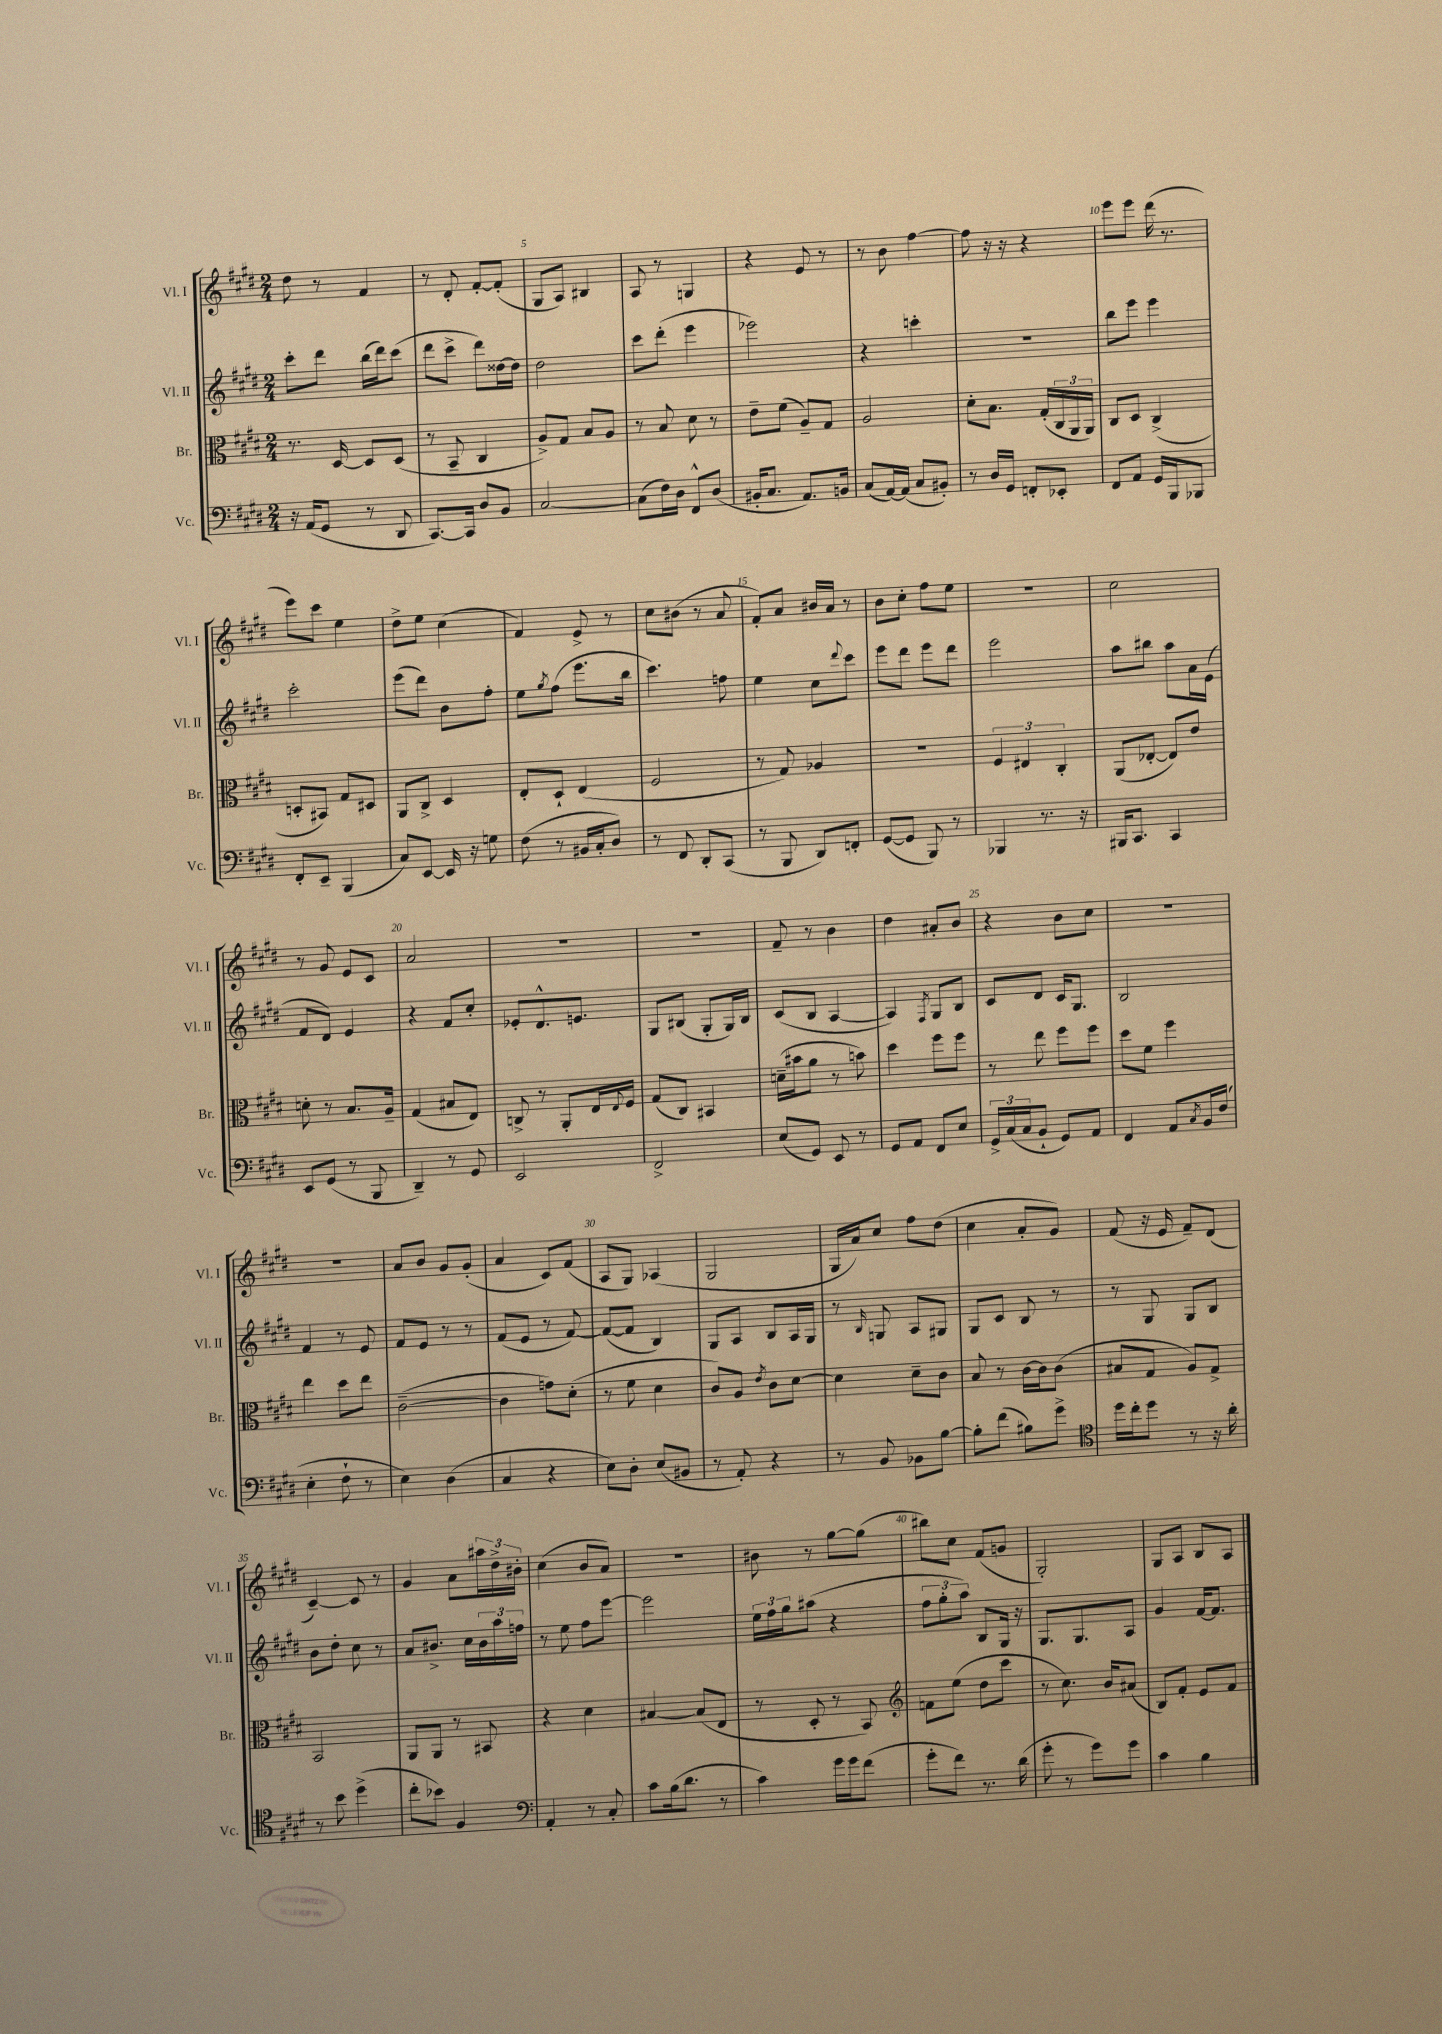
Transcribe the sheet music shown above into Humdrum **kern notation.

**kern	**kern	**kern	**kern
*staff4	*staff3	*staff2	*staff1
*clefF4	*clefC3	*clefG2	*clefG2
*k[f#c#g#d#]	*k[f#c#g#d#]	*k[f#c#g#d#]	*k[f#c#g#d#]
*M2/4	*M2/4	*M2/4	*M2/4
16r	8.r	8ccc#'	8dd#
(16AA	.	.	.
8GG#	.	8ddd#	8r
.	[16D#	.	.
8r	8D#]	(16bb	4f#
.	.	16ddd#)	.
8DD#	(8D#	(8ccc#	.
=	=	=	=
[8.CC#)	8r	8ddd#	8r
.	8BB~	8ccc#^	8d#'
16CC#]	.	.	.
8D#	4C#	8ddd#)	[8f#'
8BB	.	[16dd##	(8f#']
.	.	16dd##]	.
=	=	=	=
[2C#	8A^)	2dd#	8G#
.	8G#	.	8A)
.	8B	.	4B#
.	8A	.	.
=	=	=	=
(8C#]	8r	8ccc#	8A
16F#)	8B	(8ddd#'	8r
16D#	.	.	.
8FF#^^	8d#	4eee	4G
(8D#	8r	.	.
=	=	=	=
16BB#'	8e~	2eee-)	4r
8.C#	.	.	.
.	(8f#	.	.
8.AA)	8A~)	.	8e
.	8G#	.	8r
16BB	.	.	.
=	=	=	=
(8C#	2A	4r	8r
[16AA)	.	.	8b
(16AA]	.	.	.
8C#	.	4ccc'	[4ff#
8BB#')	.	.	.
=	=	=	=
8r	8d#'	2r	8ff#]
16D#	8.B	.	16r
16GG#	.	.	16r
8FF'	.	.	4r
.	(16G#'	.	.
8EE-'	24C#	.	.
.	24AA	.	.
.	24AA)	.	.
=	=	=	=
8FF#	8C#	8bb	8eee
8AA	8D#	8eee	8eee
16GG#	(4C#^	4eee	(16ddd#
16BBB	.	.	8.r
8BBB-	.	.	.
=	=	=	=
8FF#'	8D'	2ccc#'	8eee)
8EE~	8BB#)	.	8ccc#
(4BBB	8G#	.	4ee
.	8D#	.	.
=	=	=	=
8C#)	8AA	(8eee	8dd#^
[8EE	8C#^	8ddd#)	8ee
16EE]	4D#	8b	(4cc#
16r	.	.	.
8G	.	8ff#'	.
=	=	=	=
(8F#	8E'	8ee	4f#)
.	.	8qgg#	.
8r	8D#`	(8ff#	.
16BB#	(4E	8.eee	8e^
16C#'	.	.	.
8D#)	.	.	8r
.	.	16bb	.
=	=	=	=
8r	2F#	4.ccc#)	8cc#
8FF#	.	.	(8b#
8DD#'	.	.	8r
(8CC#	.	8ff	8a
=	=	=	=
8r	8r	4ee	8f#')
8BBB	8G#)	.	8a
8DD#)	4A-	8cc#	16b#
.	.	.	16a
.	.	8qqddd#	.
8FF'	.	8ccc#	8r
=	=	=	=
([8GG#	2r	8eee	8b
8GG#]	.	8ddd#	8cc#'
8BBB)	.	8eee	8ff#
8r	.	8ddd#	8ee
=	=	=	=
4BBB-	6F#	2eee	2r
.	6E#	.	.
8.r	.	.	.
.	6C#'	.	.
16r	.	.	.
=	=	=	=
16BBB#	(8AA	8aa	2cc#
8.CC#	.	.	.
.	[8E-'	8bb#	.
4CC#	8E-])	8aa	.
.	8e	16a	.
.	.	(16e	.
=	=	=	=
8EE	8d'	8f#	8r
(8GG#	8r	8d#)	8g#
8r	8.B	4e	8e
8BBB	.	.	8c#
.	16A~	.	.
=	=	=	=
4DD#~)	(4G#	4r	2a
8r	8B#	8f#	.
8GG#	8E)	8cc#'	.
=	=	=	=
2EE	8C^	8e-'	2r
.	8r	8.d#^^	.
.	8AA'	.	.
.	.	8.e	.
.	16E	.	.
.	8qqE	.	.
.	16F#	.	.
=	=	=	=
2FF#^	(8G#	8G#	2r
.	8C#)	(8B#	.
.	4BB#	8G#'	.
.	.	16G#)	.
.	.	16B#	.
=	=	=	=
(8E	(16d~	(8c#	8f#~
.	16b#	.	.
8GG#)	8a	8B	8r
8EE	8r	[4A	4b
8r	8b)	.	.
=	=	=	=
8GG#	4dd#	4A])	4dd#
8AA	.	.	.
.	.	8qF#	.
8FF#	8ff#	8G#	8a#'
8E	8ff#	8B	8b
=	=	=	=
24GG#^	8r	8c#	4r
(24C#	.	.	.
24C#	.	.	.
8BB`	8ee	8d#	.
8GG#)	8ff#	16c#	8b
.	.	8.G#	.
8AA	8ff#	.	8cc#
=	=	=	=
4FF#	8dd#	2B	2r
.	8f#	.	.
8AA	4ff#	.	.
8qC#	.	.	.
16BB	.	.	.
(16F#	.	.	.
=	=	=	=
4E'	4ee	4f#	2r
8F#`	8dd#	8r	.
8r	8ee	8e	.
=	=	=	=
4E)	([2c#~	8f#	8a
.	.	8e	8b
(4D#	.	8r	8g#
.	.	8r	(8g#'
=	=	=	=
4C#	4c#]	(8f#	4a
.	.	8e	.
4r	8g)	8r	8c#)
.	(8d#'	[8f#)	(8f#
=	=	=	=
8E)	8r	(8f#_	8A
8D#'	8f#	8f#]	8G#)
(8E	4d#	4B)	(4A-
8BB#	.	.	.
=	=	=	=
8r	8c#)	8G#	2G#
8AA')	8A	8A	.
.	8qe	.	.
4r	8c#	8B	.
.	[8d#	16A	.
.	.	16G#	.
=	=	=	=
8r	4d#]	8r	16G#
.	.	.	16a)
.	.	16qqB	.
8BB	.	8G	8cc#
8BB-	8d#~	8A	8ff#
[8B	8c#	8G#	(8dd#
=	=	=	=
8B']	8B	8G#	4cc#
(8f#	8r	8c#	.
8B#)	[16c#	8B	8a'
.	16c#]	.	.
8g#^	(8c#	8r	8g#)
=	=	=	=
*clefC4	*	*	*
16dd#	8B#	8r	(8f#
16cc#'	.	.	.
8dd#	8G#	8G#	16r
.	.	.	16e
8r	8A)	8G#	8f#~)
16r	8G#^	8B	(8d#
16a'	.	.	.
=	=	=	=
8r	2BB	8b	[4c#~)
8b	.	8dd#'	.
(4dd#^	.	8cc#	8c#]
.	.	8r	8r
=	=	=	=
8cc#'	8AA	8a	4g#
8b-)	8AA	8.b#^	.
4F#	8r	.	8a
.	.	16cc#	.
.	8BB#	24b#	24aa#
.	.	24aa	24dd#^
.	.	24ff	24b#'
=	=	=	=
*clefF4	*	*	*
4AA'	4r	8r	(4cc#
.	.	8ee	.
8r	4d#	8ff#	8b
8C#'	.	[8eee	8a)
=	=	=	=
8c#	[4B#	2eee]	2r
(16B	.	.	.
8.d#	.	.	.
.	(8B#]	.	.
8r	8E	.	.
=	=	=	=
4c#)	8r	24ee	8b#
.	.	24ff#	.
.	.	24gg#	.
.	8D#'	(8aa#	8r
16g#	8r	4r	[8gg#
16g#	.	.	.
(8f#	8BB)	.	(8gg#]
=	=	=	=
*	*clefG2	*	*
8g#'	8f	12ff#	8bb#)
.	.	12gg#'	.
8f#)	(8ee	.	8cc#
.	.	12aa)	.
8.r	8dd#	8B	(8f#
.	8ccc#	16G#	8g
(16d#	.	16r	.
=	=	=	=
8g#'	8r	8.G#	2G#')
8r	8.cc#)	.	.
.	.	8.G#	.
8g#)	.	.	.
.	16b	.	.
8g#	(8a#	8A	.
=	=	=	=
4c#	8B)	4g#	8G#
.	8f#'	.	8A
4B	8e	[16f#	8B
.	.	8.f#]	.
.	8f#	.	8A
==	==	==	==
*-	*-	*-	*-
